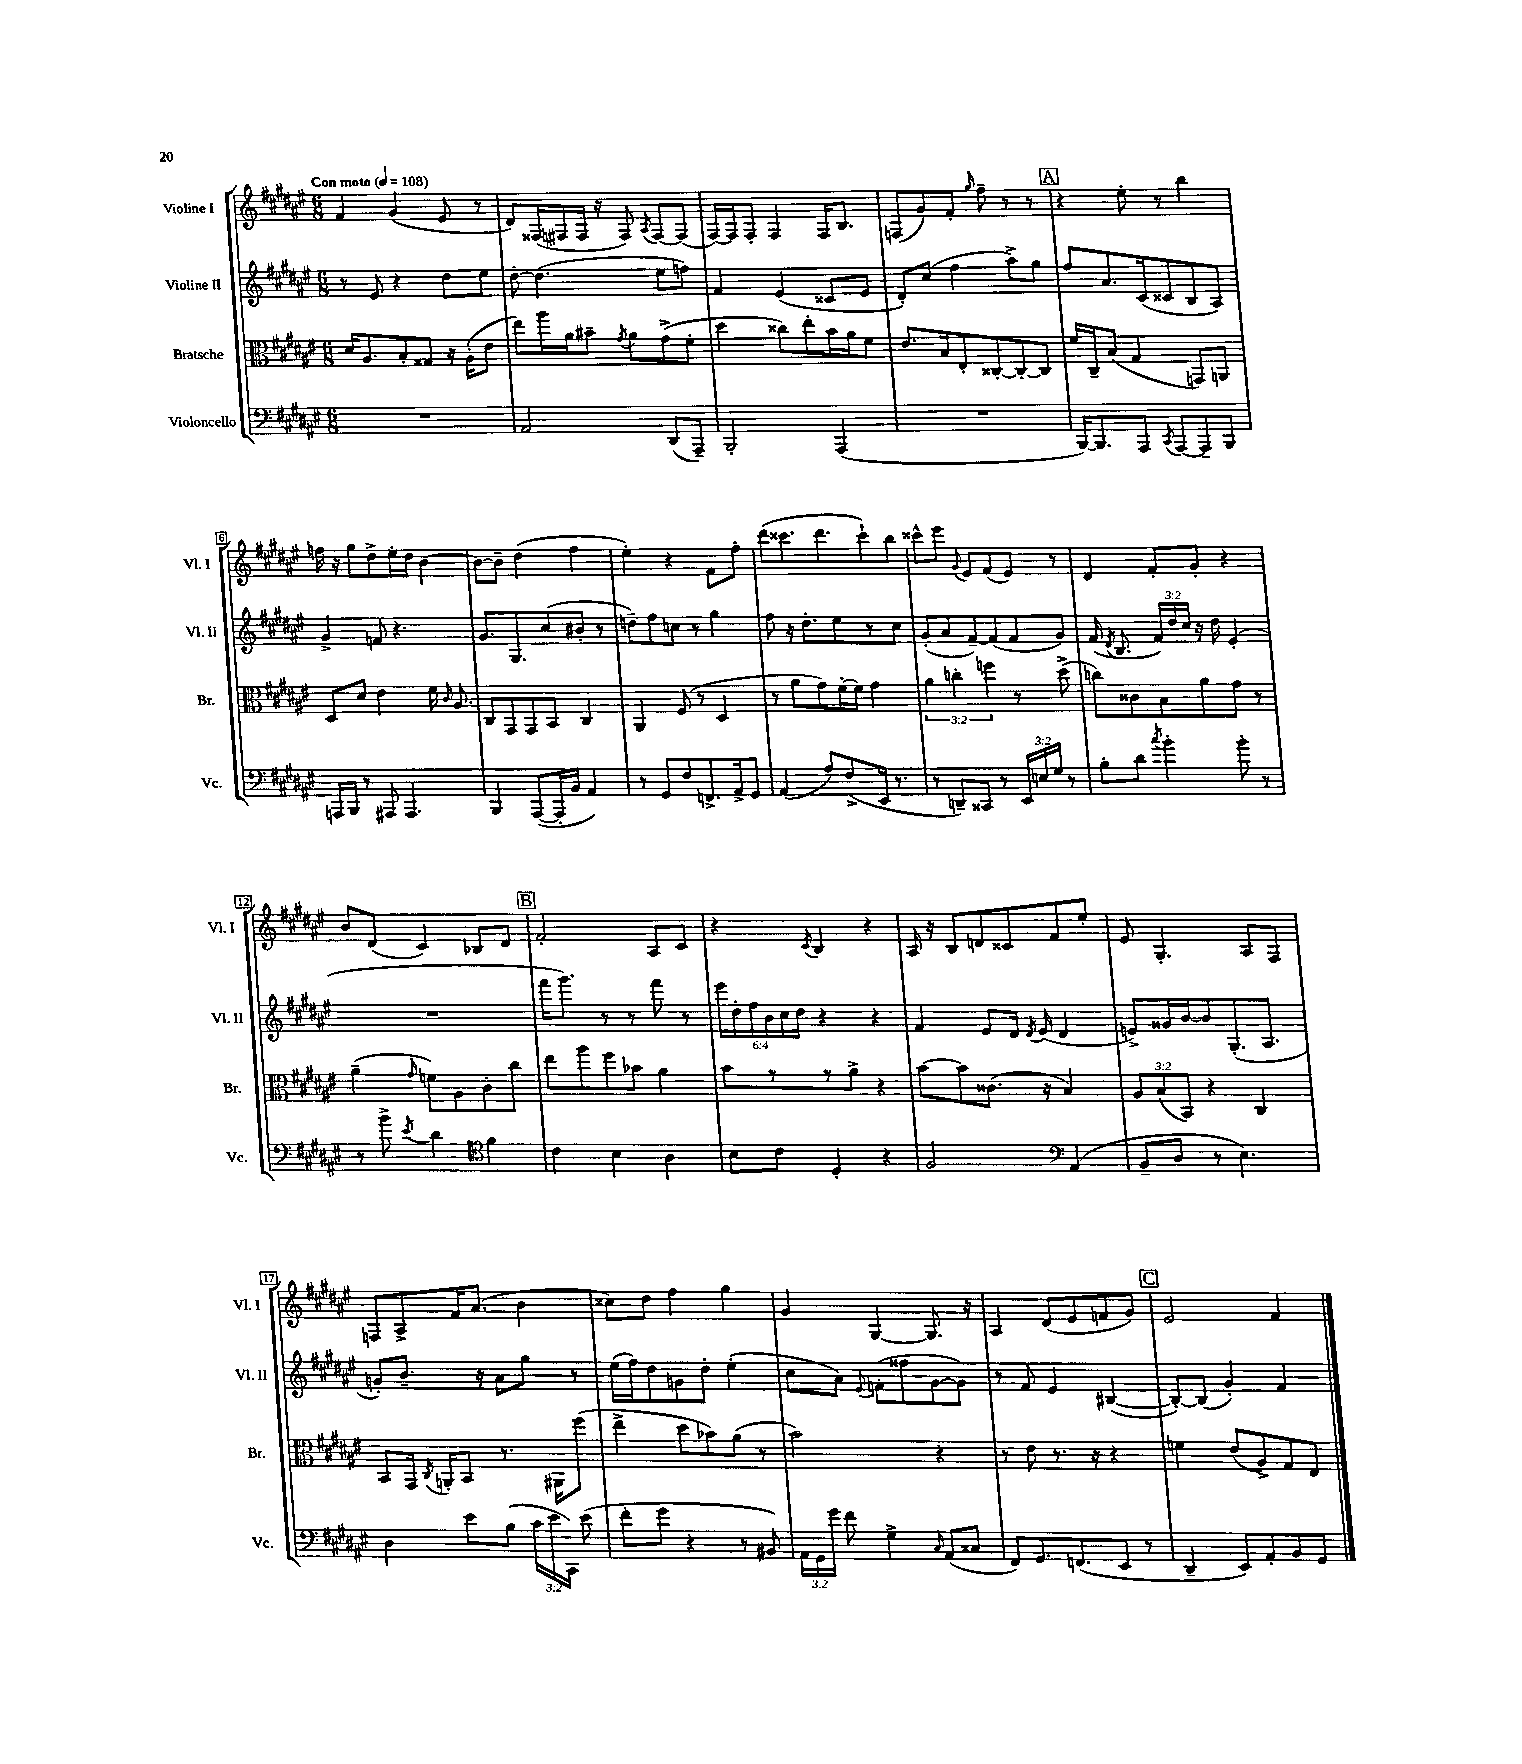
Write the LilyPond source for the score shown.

<<
\new StaffGroup <<
\new Staff = "s0" \with { instrumentName = "Violine I" shortInstrumentName = "Vl. I" } {
    \clef treble \key fis \major \numericTimeSignature \time 6/8 \tempo "Con moto" 4 = 108
    \autoBeamOff fis'4 gis'4( eis'8 r8 |
    dis'8[) fisis16( fis16 fis16] r16 fis8) \acciaccatura { ais8 } fis8[~ fis8]( |
    fis16[~) fis16 fis8]-. fis4 fis16[ b8.] |
    f8[( gis'8) fis'8]-. \grace { gis''16 } fis''8-- r8 r8 |
    \mark \markup { \box "A" } r4 eis''8-. r8 b''4 |
    f''16 r16 gis''8[ dis''8-> eis''16-. dis''16] b'4~ |
    b'8[~ b'8]-- dis''4( fis''4 |
    eis''4-.) r4 fis'8[ fis''8]-. |
    dis'''8[( cisis'''8. dis'''8. cisis'''8-!) b''8] |
    cisis'''8[-^ eis'''8] \appoggiatura { gis'8 } eis'8[ fis'8( eis'8]) r8 |
    dis'4 fis'8[-. gis'8]-. r4 |
    b'8[ dis'8]( cis'4) bes8[ dis'8] |
    \mark \markup { \box "B" } fis'2-. ais8[ cis'8] |
    r4 \acciaccatura { cis'8 } b4 r4 |
    ais16 r16 b8[ d'8 cisis'8 fis'8 eis''8]-. |
    eis'8 gis4.-. ais8[ fis8] |
    f8[ ais8-> fis'16 ais'8.]( b'4 |
    cisis''8[) dis''8] fis''4 gis''4 |
    gis'4 gis4~ gis8. r16 |
    ais4 dis'8[( eis'8 f'8 gis'8]) |
    \mark \markup { \box "C" } eis'2 fis'4 \bar "|." |
}
\new Staff = "s1" \with { instrumentName = "Violine II" shortInstrumentName = "Vl. II" } {
    \clef treble \key fis \major \numericTimeSignature \time 6/8 \override Staff.TupletNumber.text = #tuplet-number::calc-fraction-text
    \autoBeamOff r8 eis'8 r4 dis''8[ eis''8] |
    dis''8~-. dis''4.( eis''8[ f''8]) |
    fis'4 eis'4( cisis'8[ eis'8] |
    dis'8[-.) cis''8]( fis''4 ais''8[->) gis''8] |
    \mark \markup { \box "A" } fis''8[ ais'8. cis'16( cisis'8 b8 ais8]) |
    gis'4-> f'8 r4. |
    gis'8.[ gis8. cis''8( bis'8]-. r8 |
    d''8[--) fis''8 c''8] r8 gis''4 |
    fis''8 r16 dis''8.[-. eis''8 r8 cis''8] |
    gis'8[-.( ais'8 fis'8~--) fis'8( fis'8 gis'8]) |
    fis'16( \acciaccatura { dis'8 } b8. \tuplet 3/2 { fis'16[) dis''16 cis''16] } r16 dis''16 eis'4-.( |
    R2. |
    \mark \markup { \box "B" } fis'''16[ gis'''8.]) r8 r8 fis'''8 r8 |
    \tuplet 6/4 { eis'''16[ dis''16-. fis''16 b'16 cis''16 dis''16] } r4 r4 |
    fis'4 eis'8[ dis'16] \acciaccatura { dis'8 } eis'16( dis'4 |
    e'8[->) gisis'16 b'16~ b'8 gis8.-.( ais8.] |
    g'8[-.) b'8.]-- r16 ais'8[ gis''8] r8 |
    eis''16[( fis''16) dis''8 g'8 dis''8]-. eis''4-.( |
    cis''8[ ais'8]) \appoggiatura { eis'8 } f'8[-.( fisis''8 gis'8~ gis'8]) |
    r8 fis'8 eis'4 bis4~( |
    \mark \markup { \box "C" } bis8[~-.) bis8]( gis'4-.) fis'4 \bar "|." |
}
\new Staff = "s2" \with { instrumentName = "Bratsche" shortInstrumentName = "Br." } {
    \clef alto \key fis \major \numericTimeSignature \time 6/8 \override Staff.TupletNumber.text = #tuplet-number::calc-fraction-text
    \autoBeamOff dis'16[ ais8. b8-. gisis8] r16 ais16[-.( eis'8] |
    eis''8[) ais''16 ais'16 bis'8]-- \acciaccatura { gis'8 } ais'8[ gis'8->( fis'8]-. |
    dis''4 cisis''8[) eis''8-. b'16 ais'16 fis'8] |
    eis'8.[ b16 eis8-. cisis8~-. cisis8~-. cisis8] |
    \mark \markup { \box "A" } fis'16[ cis16-- b8]( gis4 g,8[) a,8] |
    dis8[ dis'8] eis'4 fis'16 \grace { cis'16 } ais8. |
    cis8[ gis,8 gis,8 b,8] cis4 |
    ais,4 fis8( r8 dis4 |
    r8 ais'8[ gis'8) fis'16~-. fis'16] gis'4 |
    \tuplet 3/2 { ais'4 c''4-. f''4 } r8 dis''8->( |
    c''8[) cisis'8 b8 ais'8 gis'8] r8 |
    ais'4--( \grace { gis'16 } f'8[) ais8 cis'8-. cis''8] |
    \mark \markup { \box "B" } eis''8[ ais''8 fis''8 bes'8] ais'4 |
    b'8[ r8 r8 ais'8]-> r4 |
    b'8[~ b'8 cisis'8.]( r16 b4) |
    \tuplet 3/2 { ais8[ b8( b,8]) } r4 cis4 |
    b,8[ gis,16] \acciaccatura { cis8 } a,16[-. b,8] r8. ais,16[ fis''8]( |
    eis''4-> dis''8[ bes'8) ais'8]( r8 |
    b'2) r4 |
    r8 eis'8 r8. r16 r4 |
    \mark \markup { \box "C" } f'4 eis'8[( ais8->) gis8 eis8] \bar "|." |
}
\new Staff = "s3" \with { instrumentName = "Violoncello" shortInstrumentName = "Vc." } {
    \clef bass \key fis \major \numericTimeSignature \time 6/8 \override Staff.TupletNumber.text = #tuplet-number::calc-fraction-text
    \autoBeamOff R2. |
    ais,2 dis,8[( ais,,8]--) |
    b,,2-. ais,,4( |
    R2. |
    \mark \markup { \box "A" } b,,16[~) b,,8. ais,,8] \acciaccatura { cis,8 } ais,,8[~ ais,,8-- b,,8] |
    a,,16[ b,,16] r8 ais,,8 ais,,4. |
    b,,4 ais,,8[~( ais,,16-. b,16] ais,4) |
    r8 gis,8[ fis8 f,8.-> ais,16-> gis,8] |
    ais,4( ais8[) fis8->( eis,16] r8. |
    r8 d,8[--) cisis,8] r8 \tuplet 3/2 { eis,16[ e16 gis16] } r8 |
    b8[-. dis'8] \acciaccatura { cis''8 } b'4-. b'8-. r8 |
    r8 b'8-> \acciaccatura { eis'8 } dis'4 \clef tenor fis'4 |
    \mark \markup { \box "B" } cis'4 b4 ais4 |
    b8[ cis'8] dis4-. r4 |
    fis2 \clef bass ais,4( |
    b,8[-- dis8] r8 eis4.) |
    dis4 eis'8[ b8]( \tuplet 3/2 { cis'16[ eis'16 cis,16]) } eis'8( |
    fis'8[-. gis'8] r4 r8 bis,8) |
    \tuplet 3/2 { ais,16[ gis,16 gis'16] } fis'8 gis4-> \grace { cis16 } ais,8[( cisis8] |
    fis,8[) gis,8. f,8.( eis,8] r8 |
    \mark \markup { \box "C" } dis,4-- eis,8[) ais,8-. b,8 gis,8] \bar "|." |
}
>>
>>
\layout { \context { \Score \override BarNumber.stencil = #(make-stencil-boxer 0.1 0.3 ly:text-interface::print) } }
